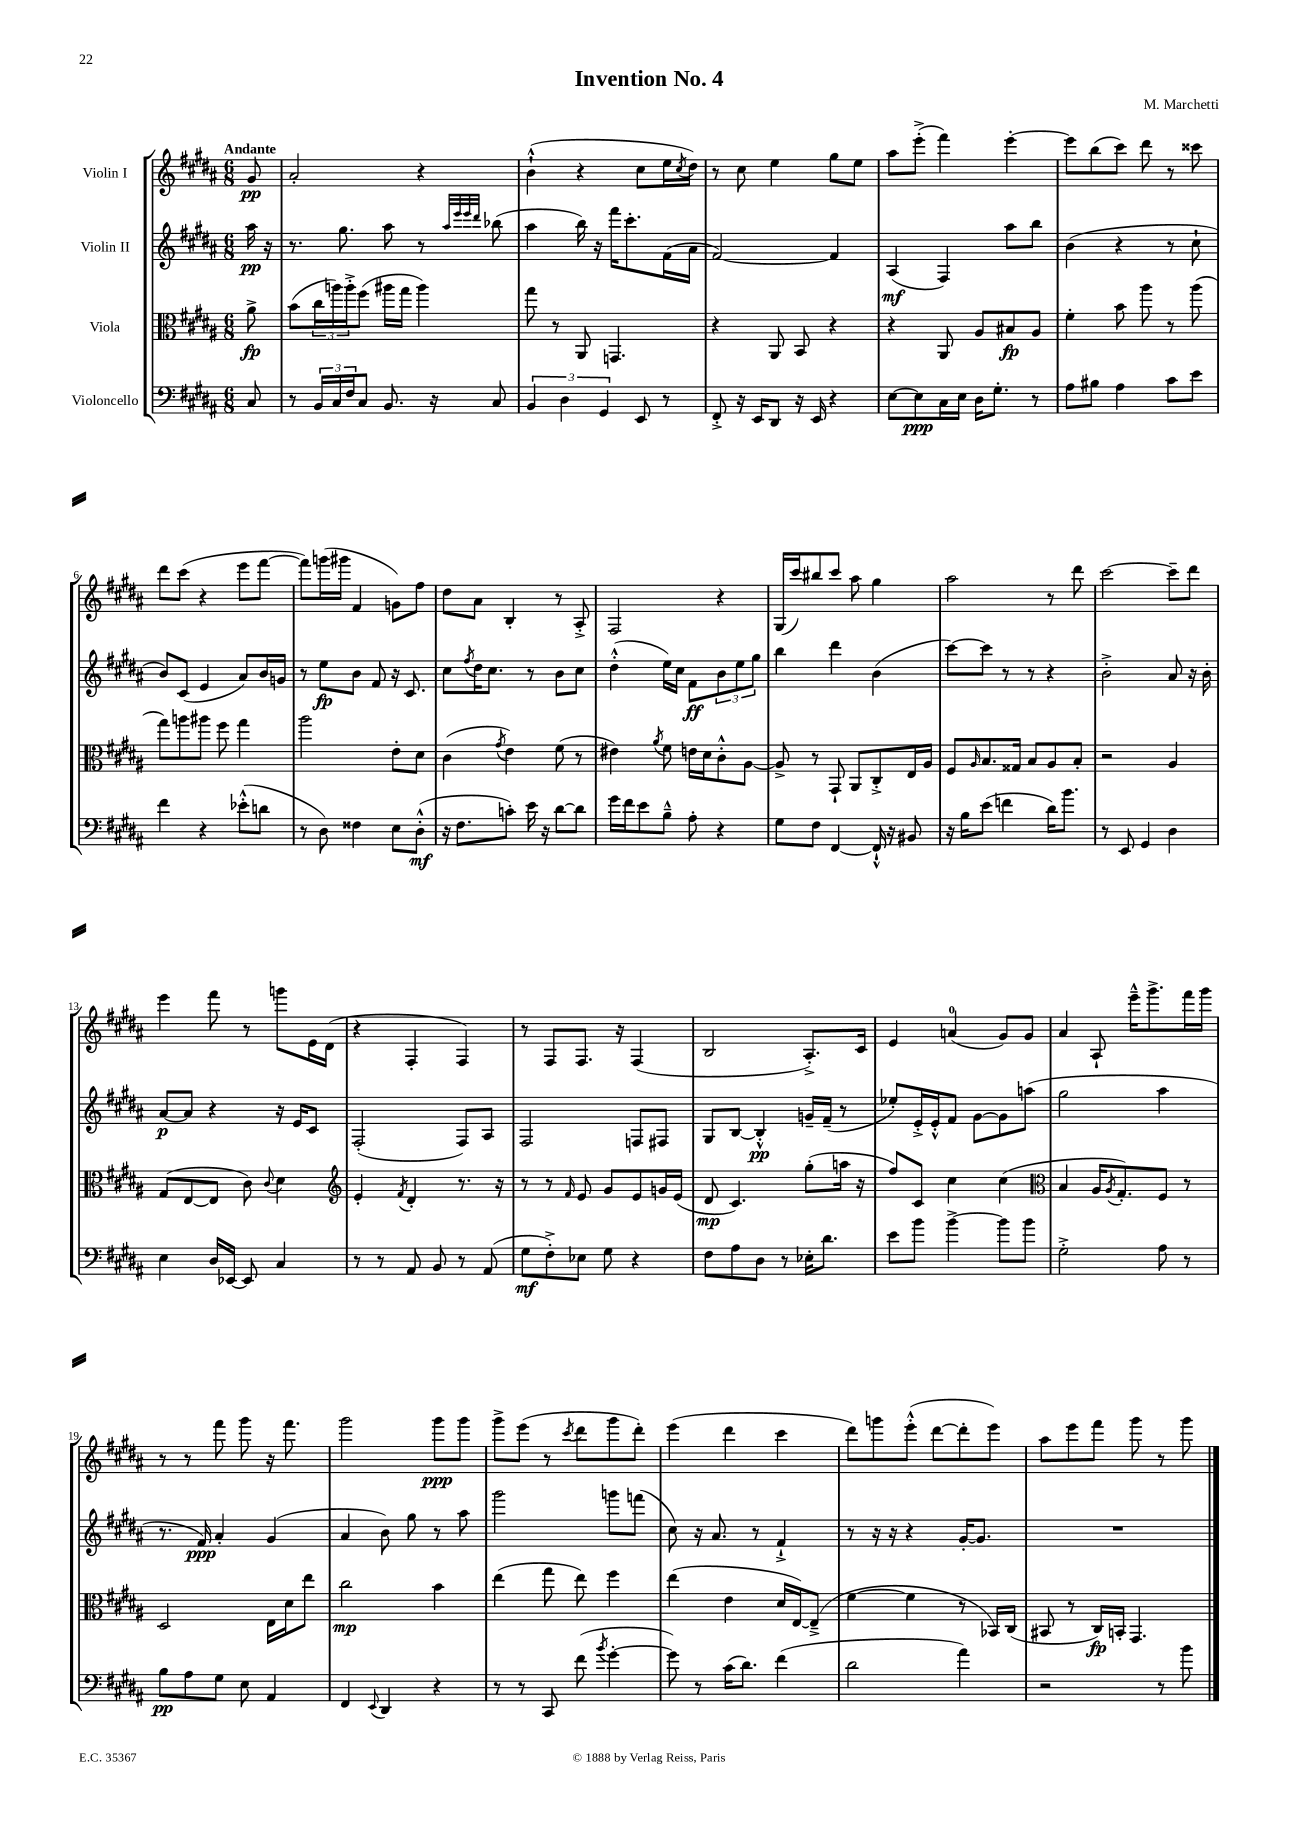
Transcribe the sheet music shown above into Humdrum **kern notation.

**kern	**dynam	**kern	**dynam	**kern	**dynam	**kern	**dynam
*part4	*part4	*part3	*part3	*part2	*part2	*part1	*part1
*staff4	*staff4	*staff3	*staff3	*staff2	*staff2	*staff1	*staff1
*I"Violoncello	*	*I"Viola	*	*I"Violin II	*	*I"Violin I	*
*clefF4	*	*clefC3	*	*clefG2	*	*clefG2	*
*k[f#c#g#d#a#]	*	*k[f#c#g#d#a#]	*	*k[f#c#g#d#a#]	*	*k[f#c#g#d#a#]	*
*M6/8	*	*M6/8	*	*M6/8	*	*M6/8	*
=	=	=	=	=	=	=	=
!	!	!	!	!	!	!LO:TX:a:B:t=Andante	!
8C#/	.	8a#^\	fp	16aa#\	pp	8g#/	pp
.	.	.	.	16r	.	.	.
=1	=1	=1	=1	=1	=1	=1	=1
8r	.	(8b\L	.	8.r	.	2a#'/	.
24BB/LL	.	24cc#\L	.	.	.	.	.
24C#/	.	24aan\)	.	.	.	.	.
.	.	.	.	8.gg#\	.	.	.
24F#/J	.	24aa'^\J	.	.	.	.	.
8C#/J	.	(8ff#\J	.	.	.	.	.
8.BB/	.	16aa#X\LL	.	8aa#\	.	.	.
.	.	16gg#\JJ	.	.	.	.	.
.	.	4aa#\)	.	8r	.	4r	.
16r	.	.	.	.	.	.	.
.	.	.	.	32qqaa#/LLL	.	.	.
.	.	.	.	32qqeee/	.	.	.
.	.	.	.	32qqeee/	.	.	.
.	.	.	.	32qqddd#/JJJ	.	.	.
8C#/	.	.	.	(8bb-X\	.	.	.
=2	=2	=2	=2	=2	=2	=2	=2
6BB/	.	8gg#\	.	4aa#\	.	(4b`^^\	.
.	.	8r	.	.	.	.	.
6D#\	.	.	.	.	.	.	.
.	.	8AA#/	.	16bb\)	.	4r	.
.	.	.	.	16r	.	.	.
6GG#/	.	.	.	.	.	.	.
.	.	4.GGn/	.	16fff#\KL	.	.	.
.	.	.	.	8.ccc#'\	.	.	.
8EE/	.	.	.	.	.	8cc#\L	.
8r	.	.	.	(16f#\L	.	16ee\L	.
.	.	.	.	.	.	8qcc#/	.
.	.	.	.	16a#\JJ	.	16dd#\JJ)	.
=3	=3	=3	=3	=3	=3	=3	=3
8FF#'^/	.	4r	.	[2f#/)	.	8r	.
16r	.	.	.	.	.	8cc#\	.
16EE/KL	.	.	.	.	.	.	.
8DD#/J	.	8AA#/	.	.	.	4ee\	.
16r	.	8BB/	.	.	.	.	.
16EE/	.	.	.	.	.	.	.
4r	.	4r	.	4f#/]	.	8gg#\L	.
.	.	.	.	.	.	8ee\J	.
=4	=4	=4	=4	=4	=4	=4	=4
[8E\L	.	4r	.	(4A#/	mf	8aa#\L	.
8E\]	ppp	.	.	.	.	(8eee'^\J	.
16C#\L	.	8AA#/	.	4F#/)	.	4fff#\)	.
16E\JJ	.	.	.	.	.	.	.
16D#\KL	.	8A#/L	.	.	.	.	.
8.G#'\J	.	.	.	.	.	.	.
.	.	8B#X/	fp	8aa#\L	.	[4eee'\	.
8r	.	8A#/J	.	8bb\J	.	.	.
=5	=5	=5	=5	=5	=5	=5	=5
8A#\L	.	4f#'\	.	(4b\	.	8eee\L]	.
8B#X\J	.	.	.	.	.	(8bb\	.
4A#\	.	8b\	.	4r	.	8ccc#\J)	.
.	.	8aa#\	.	.	.	8ddd#\	.
8c#\L	.	8r	.	8r	.	8r	.
8e\J	.	(8aa#\	.	8cc#`\	.	8ccc##X\	.
!!LO:LB:g=z
=6	=6	=6	=6	=6	=6	=6	=6
4f#\	.	8gg#\L)	.	8b/L)	.	8ddd#\L	.
.	.	8aan\	.	(8c#/J	.	(8ccc#\J	.
4r	.	8aa#X\J	.	4e/	.	4r	.
.	.	8ff#\	.	.	.	.	.
(8e-X'^^\L	.	4gg#\	.	8a#/L)	.	8eee\L	.
8dn\J	.	.	.	16b/L	.	[8fff#\J	.
.	.	.	.	16gn/JJ	.	.	.
=7	=7	=7	=7	=7	=7	=7	=7
8r	.	2aa#\	.	8r	.	8fff#\L])	.
8D#\)	.	.	.	8ee\L	fp	(16gggn\L	.
.	.	.	.	.	.	16ggg#X\JJ	.
4F##X\	.	.	.	8b\J	.	4f#/	.
.	.	.	.	8f#/	.	.	.
8E\L	.	8e'\L	.	16r	.	8gn\L)	.
.	.	.	.	8.c#/	.	.	.
(8D#'^^\J	mf	8d#\J	.	.	.	8ff#\J	.
=8	=8	=8	=8	=8	=8	=8	=8
16r	.	(4c#\	.	8cc#\L	.	8dd#\L	.
8.F#\L	.	.	.	.	.	.	.
.	.	.	.	8qff#/	.	.	.
.	.	.	.	16dd#\K	.	8a#\J	.
.	.	.	.	8.cc#\J	.	.	.
.	.	8qg#/	.	.	.	.	.
8cn'\J)	.	4e\)	.	.	.	4B'/	.
16e\	.	.	.	8r	.	.	.
16r	.	.	.	.	.	.	.
[8d#\L	.	(8f#\	.	8b\L	.	8r	.
8d#\J]	.	8r	.	8cc#\J	.	8A#'^/	.
=9	=9	=9	=9	=9	=9	=9	=9
16g#\LL	.	4e#X\)	.	(4dd#'^^\	.	2F#/	.
16f#\J	.	.	.	.	.	.	.
8e\	.	.	.	.	.	.	.
.	.	8qa#/	.	.	.	.	.
8B~^^\J	.	8f#\	.	16ee\LL)	.	.	.
.	.	.	.	16cc#\JJ	.	.	.
8A#'\	.	16en\LL	.	8f#\L	ff	.	.
.	.	16d#\J	.	.	.	.	.
4r	.	8c#'^^\	.	12b\	.	4r	.
.	.	.	.	12ee\	.	.	.
.	.	[8A#\J	.	.	.	.	.
.	.	.	.	12gg#\J	.	.	.
=10	=10	=10	=10	=10	=10	=10	=10
8G#\L	.	8A#^/]	.	4bb\	.	(16G#/LL	.
.	.	.	.	.	.	16ccc#/J)	.
8F#\J	.	8r	.	.	.	8bb#X/	.
[4FF#/	.	8GG#`/	.	4ddd#\	.	8ccc#/J	.
.	.	8AA#/L	.	.	.	8aa#\	.
16FF#`^^/]	.	8C#'^/	.	(4b\	.	4gg#\	.
16r	.	.	.	.	.	.	.
8BB#X/	.	16E/L	.	.	.	.	.
.	.	16A#/JJ	.	.	.	.	.
=11	=11	=11	=11	=11	=11	=11	=11
16r	.	8F#/L	.	[8ccc#\L)	.	2aa#\	.
16B\KL	.	.	.	.	.	.	.
.	.	16qqA#/	.	.	.	.	.
(8e\J	.	8.B/	.	8ccc#\J]	.	.	.
4fn\	.	.	.	8r	.	.	.
.	.	16G##X/Jk	.	.	.	.	.
.	.	8B/L	.	8r	.	.	.
16d#\KL)	.	8A#/	.	4r	.	8r	.
8.b\J	.	.	.	.	.	.	.
.	.	8B'/J	.	.	.	8ddd#\	.
=12	=12	=12	=12	=12	=12	=12	=12
8r	.	2r	.	2b'^\	.	[2ccc#\	.
8EE/	.	.	.	.	.	.	.
4GG#/	.	.	.	.	.	.	.
4D#\	.	4A#/	.	8a#/	.	8ccc#~\L]	.
.	.	.	.	16r	.	8ddd#\J	.
.	.	.	.	16b'\	.	.	.
!!LO:LB:g=z
=13	=13	=13	=13	=13	=13	=13	=13
4E\	.	(8G#/L	.	[8a#/L	p	4eee\	.
.	.	[8E/	.	8a#/J]	.	.	.
16D#/LL	.	8E/J]	.	4r	.	8fff#\	.
[16EE-X/JJ	.	.	.	.	.	.	.
8EE-/]	.	8c#\)	.	.	.	8r	.
.	.	8qqc#/	.	.	.	.	.
4C#/	.	4d#\	.	16r	.	8gggn\L	.
.	.	.	.	16e/KL	.	.	.
.	.	.	.	8c#/J	.	16e\L	.
.	.	.	.	.	.	(16d#\JJ	.
=14	=14	=14	=14	=14	=14	=14	=14
*	*	*clefG2	*	*	*	*	*
8r	.	4e'/	.	(2F#'/	.	4r	.
8r	.	.	.	.	.	.	.
.	.	8qf#/	.	.	.	.	.
8AA#/	.	4d#'/	.	.	.	4F#'/	.
8BB/	.	.	.	.	.	.	.
8r	.	8.r	.	8F#/L)	.	4F#/)	.
(8AA#/	.	.	.	8A#/J	.	.	.
.	.	16r	.	.	.	.	.
=15	=15	=15	=15	=15	=15	=15	=15
8G#\L	mf	8r	.	2F#/	.	8r	.
8F#'^\)	.	8r	.	.	.	8F#/L	.
.	.	16qqf#/	.	.	.	.	.
8E-X\J	.	8e/	.	.	.	8.F#/J	.
8G#\	.	8g#/L	.	.	.	.	.
.	.	.	.	.	.	16r	.
4r	.	8e/	.	8Fn/L	.	(4F#/	.
.	.	16gn/L	.	8F#X/J	.	.	.
.	.	(16e/JJ	.	.	.	.	.
=16	=16	=16	=16	=16	=16	=16	=16
8F#\L	.	8d#/	mp	8G#/L	.	2B/	.
8A#\	.	4.c#/)	.	[8B/J	.	.	.
8D#\J	.	.	.	4B'^^/]	pp	.	.
8r	.	.	.	.	.	.	.
16E-X'\KL	.	(8gg#'\L	.	16gn~/LL	.	8.A#'^/L)	.
8.d#\J	.	.	.	(16f#~/JJ	.	.	.
.	.	16aan\Jk	.	8r	.	.	.
.	.	16r	.	.	.	16c#/Jk	.
=17	=17	=17	=17	=17	=17	=17	=17
8e\L	.	8ff#/L)	.	8ee-X'/L)	.	4e/	.
8b\J	.	8c#/J	.	16e'^/L	.	.	.
.	.	.	.	16e'^^/J	.	.	.
[4b^\	.	4cc#\	.	8f#/J	.	(4an/	.
.	.	.	.	[8g#\L	.	.	.
8b\L]	.	(4cc#\	.	8g#\]	.	8g#/L)	.
8b\J	.	.	.	(8aan\J	.	8g#/J	.
=18	=18	=18	=18	=18	=18	=18	=18
*	*	*clefC3	*	*	*	*	*
2G#'^\	.	4B/	.	2gg#\	.	4a#/	.
.	.	16A#/KL	.	.	.	8A#`/	.
.	.	8qA#/	.	.	.	.	.
.	.	8.G#'/)	.	.	.	.	.
.	.	.	.	.	.	16eee~^^\KL	.
.	.	.	.	.	.	8.ggg#^\	.
8A#\	.	8F#/J	.	4aa#\	.	.	.
8r	.	8r	.	.	.	16fff#\L	.
.	.	.	.	.	.	16ggg#\JJ	.
!!LO:LB:g=z
=19	=19	=19	=19	=19	=19	=19	=19
8B\L	pp	2D#/	.	8.r	.	8r	.
8A#\	.	.	.	.	.	8r	.
.	.	.	.	16f#/)	ppp	.	.
8G#\J	.	.	.	4a#'/	.	8fff#\	.
8E\	.	.	.	.	.	8ggg#\	.
4AA#/	.	16E\LL	.	(4g#/	.	16r	.
.	.	16d#\J	.	.	.	8.fff#\	.
.	.	8ee\J	.	.	.	.	.
=20	=20	=20	=20	=20	=20	=20	=20
4FF#/	.	2cc#\	mp	4a#/	.	2ggg#\	.
8qqEE/	.	.	.	.	.	.	.
4DD#/	.	.	.	8b\)	.	.	.
.	.	.	.	8gg#\	.	.	.
4r	.	4b\	.	8r	.	8ggg#\L	ppp
.	.	.	.	8aa#\	.	8ggg#\J	.
=21	=21	=21	=21	=21	=21	=21	=21
8r	.	(4ee\	.	2ggg#\	.	8ggg#^\L	.
8r	.	.	.	.	.	(8eee\J	.
8CC#/	.	8gg#\	.	.	.	8r	.
.	.	.	.	.	.	8qccc#/	.
(8f#\	.	8ee\)	.	.	.	8ddd#\L	.
8qb/	.	.	.	.	.	.	.
[4g#'\	.	4ff#\	.	8gggn\L	.	8ggg#\	.
.	.	.	.	(8fffn\J	.	8ddd#'\J)	.
=22	=22	=22	=22	=22	=22	=22	=22
8g#\])	.	(4ee\	.	8cc#\)	.	(4eee\	.
8r	.	.	.	16r	.	.	.
.	.	.	.	8.a#/	.	.	.
(16c#\KL	.	4e\	.	.	.	4ddd#\	.
8.d#\J)	.	.	.	.	.	.	.
.	.	.	.	8r	.	.	.
(4f#\	.	16d#/LL	.	4f#`^/	.	4ccc#\	.
.	.	[16E/J)	.	.	.	.	.
.	.	(8E~^/J]	.	.	.	.	.
=23	=23	=23	=23	=23	=23	=23	=23
2d#\	.	[4f#\	.	8r	.	8ddd#\L)	.
.	.	.	.	16r	.	8gggn\	.
.	.	.	.	16r	.	.	.
.	.	4f#\]	.	4r	.	(8eee'^^\J	.
.	.	.	.	.	.	[8ddd#\L	.
4a#\)	.	8r	.	[16g#'/KL	.	8ddd#'\]	.
.	.	.	.	8.g#/J]	.	.	.
.	.	16BB-X/LL)	.	.	.	8eee\J)	.
.	.	(16C#/JJ	.	.	.	.	.
=24	=24	=24	=24	=24	=24	=24	=24
2r	.	8BB#X/	.	2.r	.	8aa#\L	.
.	.	8r	.	.	.	8eee\	.
.	.	16C#/LL)	fp	.	.	8fff#\J	.
.	.	16BBn'/JJ	.	.	.	.	.
.	.	4.GG#/	.	.	.	8ggg#\	.
8r	.	.	.	.	.	8r	.
8b\	.	.	.	.	.	8ggg#\	.
==	==	==	==	==	==	==	==
*-	*-	*-	*-	*-	*-	*-	*-
